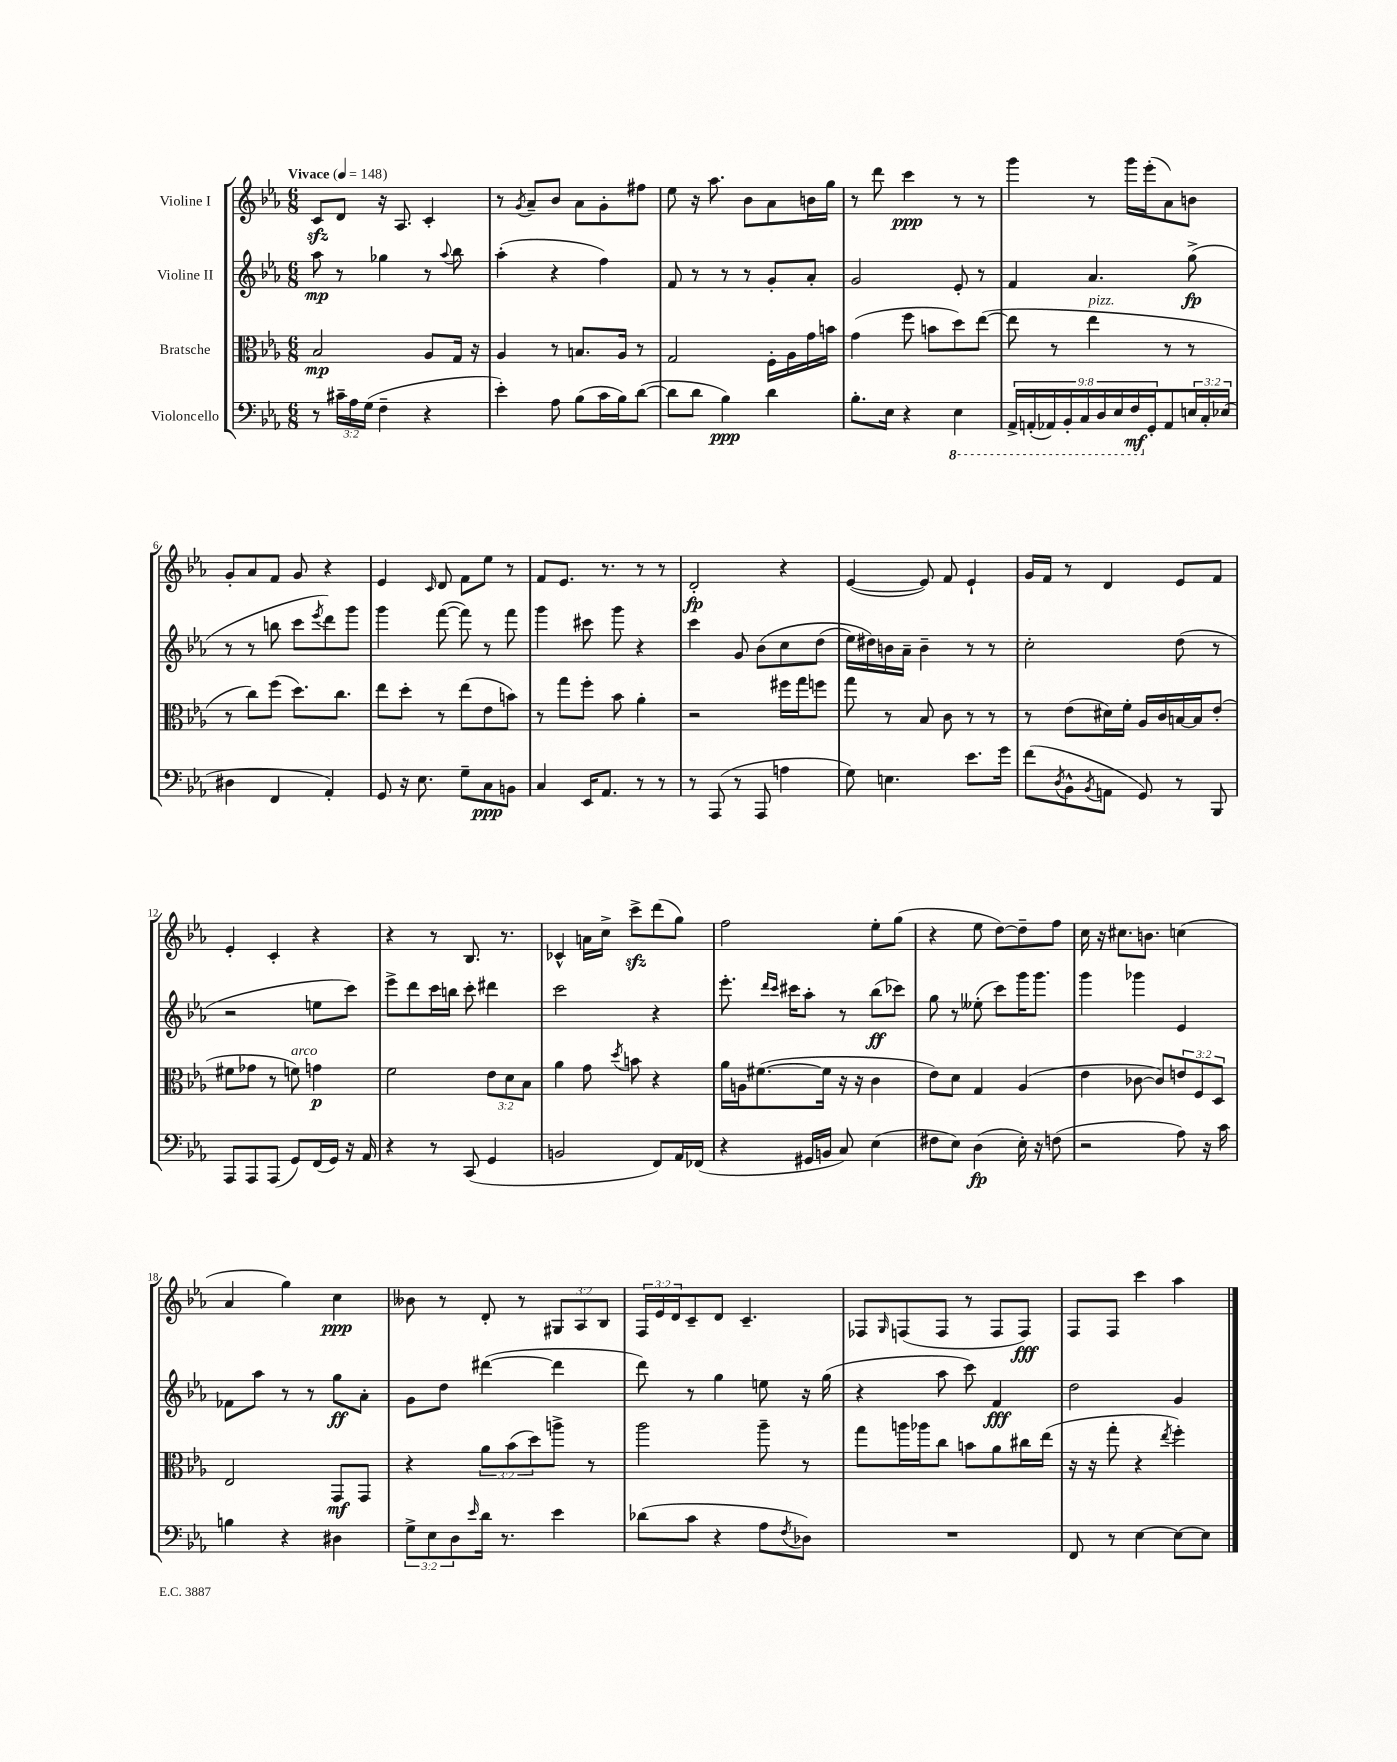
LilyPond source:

<<
\new StaffGroup <<
\new Staff = "s0" \with { instrumentName = "Violine I" } {
    \clef treble \key ees \major \numericTimeSignature \time 6/8 \override Staff.TupletNumber.text = #tuplet-number::calc-fraction-text \tempo "Vivace" 4 = 148
    c'8\sfz d'8 r16 aes8. c'4-. |
    r8 \acciaccatura { g'8 } aes'8-- bes'8 aes'8 g'8-. fis''8 |
    ees''8 r16 aes''8. bes'8 aes'8 b'16 g''16 |
    r8 d'''8 c'''4\ppp r8 r8 |
    g'''4 r8 g'''16 ees'''16-.( aes'8) b'8 |
    g'8-. aes'8 f'8 g'8 r4 |
    ees'4 \grace { c'16 } d'8 f'8 ees''8 r8 |
    f'8 ees'8. r8. r8 r8 |
    d'2-.\fp r4 |
    ees'4~( ees'8) f'8 ees'4-! |
    g'16 f'16 r8 d'4 ees'8 f'8 |
    ees'4-. c'4-. r4 |
    r4 r8 bes8. r8. |
    ces'4-^ a'16 c''16-> c'''8->\sfz d'''8( g''8) |
    f''2 ees''8-. g''8( |
    r4 ees''8 d''8~) d''8-- f''8 |
    c''16 r16 cis''8. b'8. c''4( |
    aes'4 g''4) c''4\ppp |
    beses'8 r8 d'8-. r8 \tuplet 3/2 { gis8 aes8 bes8 } |
    \tuplet 3/2 { f16 ees'16 d'16 } c'8-- d'8 c'4.-- |
    fes8 \grace { g16 } f8( f8 r8 f8 f8\fff) |
    f8 f8 c'''4 aes''4 \bar "|." |
}
\new Staff = "s1" \with { instrumentName = "Violine II" } {
    \clef treble \key ees \major \numericTimeSignature \time 6/8
    aes''8\mp r8 ges''4 r8 \appoggiatura { aes''8 } bes''8 |
    aes''4-.( r4 f''4) |
    f'8 r8 r8 r8 g'8-. aes'8-. |
    g'2 ees'8-. r8 |
    f'4 aes'4. g''8->\fp( |
    r8 r8 b''8 c'''8 \acciaccatura { ees'''8 } d'''8) g'''8 |
    g'''4 f'''8~( f'''8) r8 f'''8 |
    g'''4 cis'''8 g'''8 r4 |
    c'''4 g'8 bes'8\( c''8 d''8( |
    ees''16) dis''16\) b'16 aes'16-- b'4-- r8 r8 |
    c''2-. d''8( r8 |
    r2 e''8 c'''8) |
    ees'''8-> d'''8 c'''16 b''16 c'''8-. dis'''4 |
    c'''2 r4 |
    ees'''8.-. \grace { d'''16 c'''16 } cis'''16 aes''8-. r8 bes''8\ff( ces'''8) |
    g''8 r8 eeses''8-.( c'''8) g'''16 g'''8. |
    g'''4 ges'''4 ees'4 |
    fes'8 aes''8 r8 r8 g''8\ff aes'8-. |
    g'8 d''8 dis'''4~( dis'''4 |
    d'''8) r8 g''4 e''8 r16 g''16( |
    r4 aes''8 c'''8) f'4\fff |
    d''2 g'4 \bar "|." |
}
\new Staff = "s2" \with { instrumentName = "Bratsche" } {
    \clef alto \key ees \major \numericTimeSignature \time 6/8 \override Staff.TupletNumber.text = #tuplet-number::calc-fraction-text
    bes2\mp aes8 g16 r16 |
    aes4 r8 b8. aes16 r8 |
    g2 f16-. aes16 g'16 b'16 |
    g'4( f''8 b'8 d''8) ees''8~( |
    ees''8 r8 ees''4^\markup { \italic "pizz." } r8 r8 |
    r8 c''8) f''8( d''8.) c''8. |
    ees''8 d''8-. r8 ees''8( ees'8 b'8) |
    r8 g''8 f''8-. bes'8 aes'4-. |
    r2 fis''16 g''16 f''8 |
    g''8 r8 bes8 c'8 r8 r8 |
    r8 ees'8( dis'16) f'16-. aes16 c'16 b16~ b16 ees'8-.( |
    fis'8 ges'8 r8 f'8^\markup { \italic "arco" }) g'4\p |
    f'2 \tuplet 3/2 { ees'8 d'8 bes8 } |
    aes'4 g'8 \acciaccatura { d''8 } b'8 r4 |
    aes'16 a16 fis'8.~( fis'16 r16 r16 c'4 |
    ees'8) d'8 g4 aes4( |
    ees'4 ces'8~ ces'8) \tuplet 3/2 { e'8 f8 d8 } |
    ees2 g,8\mf g,8 |
    r4 \tuplet 3/2 { aes'8 bes'8( d''8) } a''8-> r8 |
    aes''2 aes''8-- r8 |
    g''8 a''16 aes''16 c''8 b'8 aes'8 cis''16 ees''16( |
    r16 r16 g''8-. r4 \acciaccatura { ees''8 } f''4-.) \bar "|." |
}
\new Staff = "s3" \with { instrumentName = "Violoncello" } {
    \clef bass \key ees \major \numericTimeSignature \time 6/8 \override Staff.TupletNumber.text = #tuplet-number::calc-fraction-text
    r8 \tuplet 3/2 { cis'16-- aes16 g16( } f4-- r4 |
    ees'4-.) aes8 bes8( c'16 bes16) d'8~( |
    d'8 d'8 bes4\ppp) d'4 |
    bes8.-. ees16 r4 \ottava #-1 ees,4 |
    \tuplet 9/8 { aes,,16-> a,,16-.( aes,,16) bes,,16-. c,16 d,16 ees,16 f,16\mf \ottava #0 g,16-. } aes,8 \tuplet 3/2 { e16 c16-. ees16( } |
    dis4 f,4 aes,4-.) |
    g,8 r16 ees8. g8-- c8\ppp b,8 |
    c4 ees,16 aes,8. r8 r8 |
    r8 aes,,8( r8 aes,,8 a4 |
    g8) e4. ees'8. g'16 |
    f'8( \acciaccatura { d8 } bes,8-^ \acciaccatura { bes,8 } a,8 g,8) r8 bes,,8 |
    aes,,8 aes,,8 aes,,8( g,8) f,16( g,16) r16 aes,16 |
    r4 r8 c,8( g,4 |
    b,2 f,8) aes,16 fes,16( |
    r4 gis,16 b,16 c8) ees4( |
    fis8 ees8) d4\fp( ees16-.) r16 f8( |
    r2 aes8) r16 c'16 |
    b4 r4 dis4 |
    \tuplet 3/2 { g8-> ees8 d8 } \grace { ees'16 } d'16 r8. ees'4 |
    des'8( c'8 r4 aes8 \acciaccatura { f8 } des8) |
    R2. |
    f,8 r8 ees4~ ees8~ ees8 \bar "|." |
}
>>
>>
